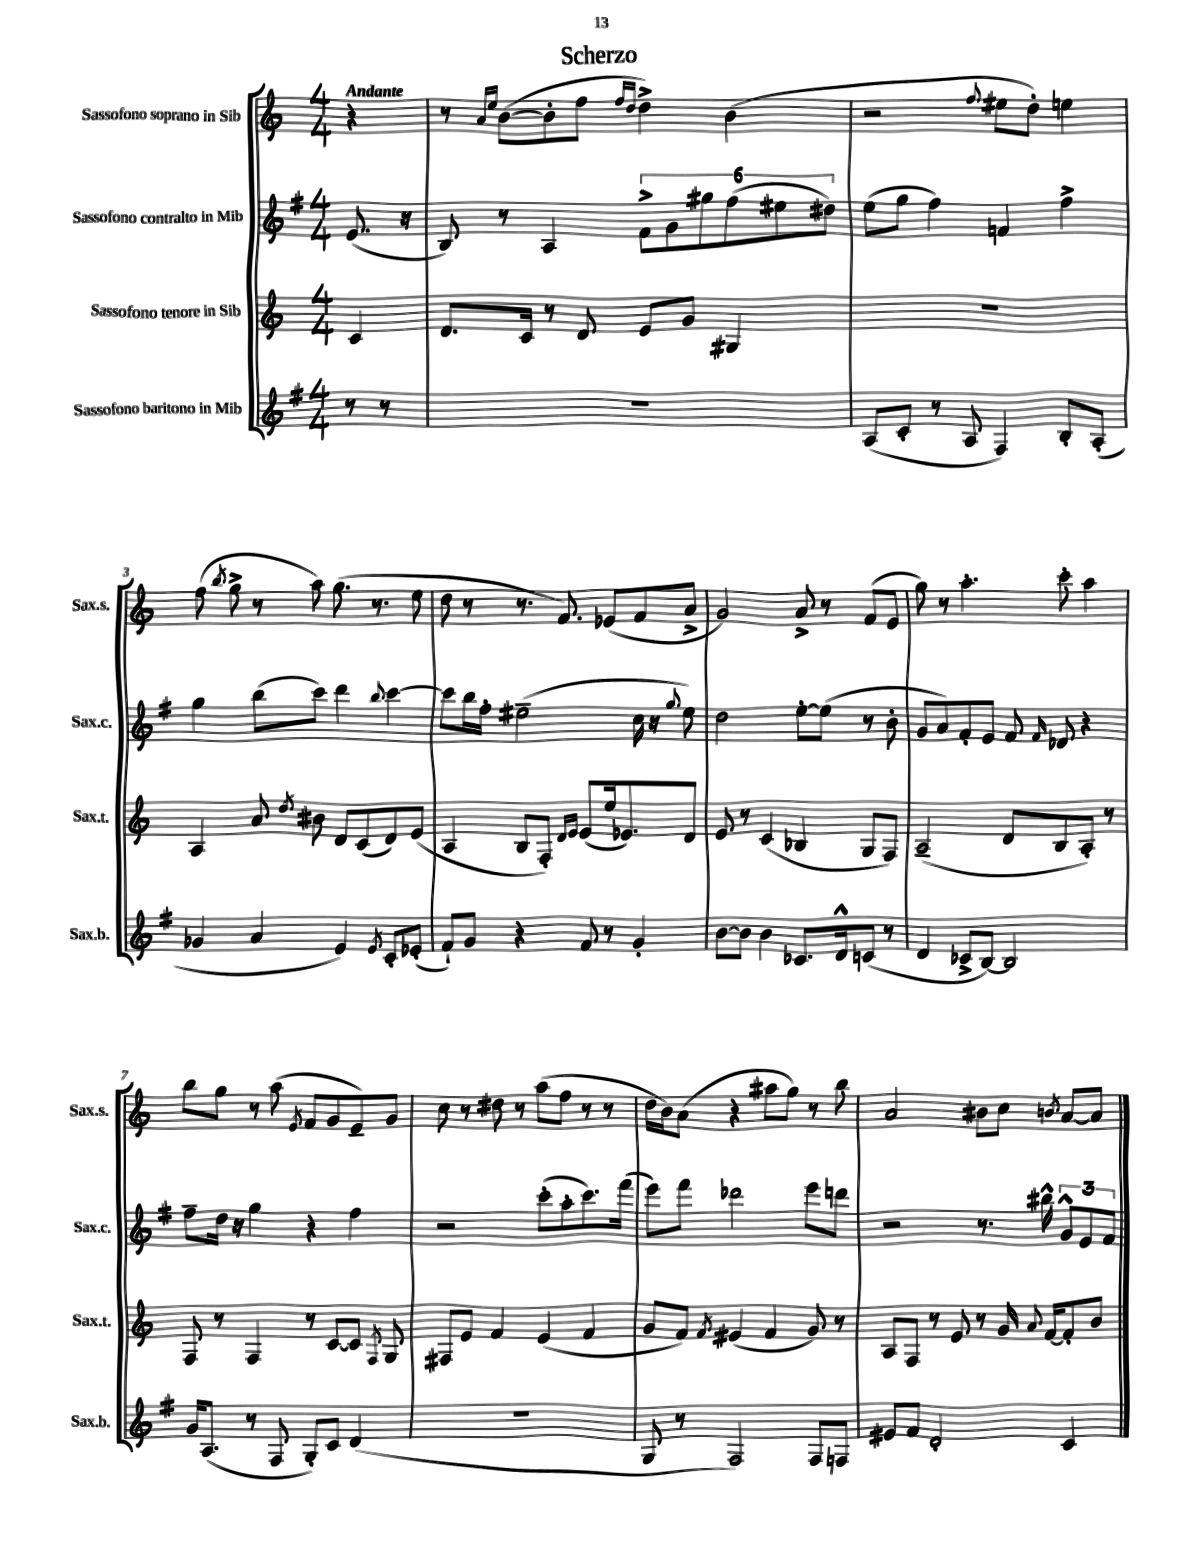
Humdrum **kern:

**kern	**kern	**kern	**kern
*part4	*part3	*part2	*part1
*staff4	*staff3	*staff2	*staff1
*I"Sassofono baritono in Mib	*I"Sassofono tenore in Sib	*I"Sassofono contralto in Mib	*I"Sassofono soprano in Sib
*I'Sax.b.	*I'Sax.t.	*I'Sax.c.	*I'Sax.s.
*clefG2	*clefG2	*clefG2	*clefG2
*k[f#]	*k[]	*k[f#]	*k[]
*M4/4	*M4/4	*M4/4	*M4/4
=	=	=	=
!	!	!	!LO:TX:a:B:t=Andante
8r	4c/	(8.e/	4r
8r	.	.	.
.	.	16r	.
=1	=1	=1	=1
1r	8.d/L	8B/)	8r
.	.	.	16qqa/LL
.	.	.	16qqee/JJ
.	.	8r	([8b\L
.	16c/Jk	.	.
.	8r	4A/	8b'\]
.	8d/	.	8ff\J
.	.	.	16qqff/LL
.	.	.	16qqdd/JJ
.	8e/L	12f#^\L	4dd^\)
.	.	12g\	.
.	8g/J	.	.
.	.	12gg#X\	.
.	4G#X/	(12ff#\	(4b\
.	.	12ee#X\	.
.	.	12dd#X\J)	.
=2	=2	=2	=2
(8A/L	1r	(8ee\L	2r
8c'/J	.	8gg\J	.
8r	.	4ff#\)	.
8A/	.	.	.
.	.	.	8qqff/
4F#/)	.	4fn/	8ee#X\L
.	.	.	8dd'\J)
8B'/L	.	4ff#^\	4een\
(8A'/J	.	.	.
!!LO:LB:g=z
=3	=3	=3	=3
4g-X/	4A/	4gg\	(8ff\
.	.	.	8qbb/
.	.	.	8gg^\
4a/	8a/	(8bb\L	8r
.	8qdd/	.	.
.	8b#X\	8ccc\J)	8aa\)
4e/)	8d/L	4ddd\	(8.gg\
.	(8c/	.	.
.	.	.	8.r
8qe/	.	8qqbb/	.
8c'/L	8d/)	[4ccc\	.
(8e-X'/J	(8e/J	.	8ee\
=4	=4	=4	=4
8f#`/L)	4A/	8ccc\L]	8dd\
8g/J	.	16bb\L	8r
.	.	16ff#'\JJ	.
4r	8B/L	(2ee#X~\	8.r
.	8F'/J)	.	.
.	.	.	8.f/)
.	16qqd/LL	.	.
.	16qqe/JJ	.	.
8f#/	(8e/L	.	.
8r	16ee/k	.	(8e-X/L
.	8.e-X/)	.	.
4g'/	.	16cc\	8f/
.	.	16r	.
.	.	8qqgg/	.
.	8d/J	8ee#\)	8a^/J
=5	=5	=5	=5
[8b\L	8e/	2dd\	2g/)
8b\J]	8r	.	.
4b\	(4c/	.	.
8.c-X/L	4B-X/	[8ee'\L	8a^/
.	.	(8ee\J]	8r
16d^^/k	.	.	.
(8cn/J	8G/L	8r	(8f/L
8r	8F/J)	8b'\	8e/J
=6	=6	=6	=6
4d/	(2A~/	8g/L	8gg\)
.	.	8a/)	8r
8c-X^/L	.	8f#'/	4.aa'\
[8B/J)	.	8e/J	.
2B/]	8d/L	8f#/	.
.	.	16qqf#/	.
.	8B/	8d-X/	8ccc'\
.	8A'/J)	4r	4aa\
.	8r	.	.
!!LO:LB:g=z
=7	=7	=7	=7
16g/KL	8F/	8ff#~\L	8bb\L
(8.A/J	.	.	.
.	8r	16dd\Jk	8gg\J
.	.	16r	.
8r	4F/	4gg\	8r
8F#/	.	.	(8aa\
.	.	.	8qe/
8G'/L)	8r	4r	8f/L
8c/J	[8c/L	.	8g/
(4d/	8c/J]	4ff#\	8e~/)
.	8qF/	.	.
.	8G/	.	8g/J
=8	=8	=8	=8
1r	8F#X/L	2r	8cc\
.	8e/J	.	8r
.	4f/	.	8dd#X\
.	.	.	8r
.	(4e/	(8ccc'\L	(8aa\L
.	.	8aa'\	8ff\J
.	4f/	8.ccc\)	8r
.	.	.	8r
.	.	(16fff#\Jk	.
=9	=9	=9	=9
8G/	8g/L	8eee\L)	16dd\LL
.	.	.	16b\J)
8r	8f/J)	8fff#\J	(8a\J
.	8qf/	.	.
2F#/)	(4e#X/	2ddd-X\	4r
.	4f/	.	8aa#X\L
.	.	.	8gg\J)
8F#/L	8g/)	8eee\L	8r
8Fn/J	8r	8dddn\J	8bb\
=10	=10	=10	=10
8e#X/L	8A/L	2r	2a/
8f#/J	8F/J	.	.
2d'/	8r	.	.
.	8e/	.	.
.	8r	8.r	8b#X\L
.	16g/	.	8cc\J
.	8qqa/	.	.
.	[16f/KL	16bb#X^^\	.
.	.	.	8qbn/
4c/	8f'/]	12g^^/L	[8a/L
.	.	12e/	.
.	8b/J	.	8a/J]
.	.	12f#/J	.
==	==	==	==
*-	*-	*-	*-
